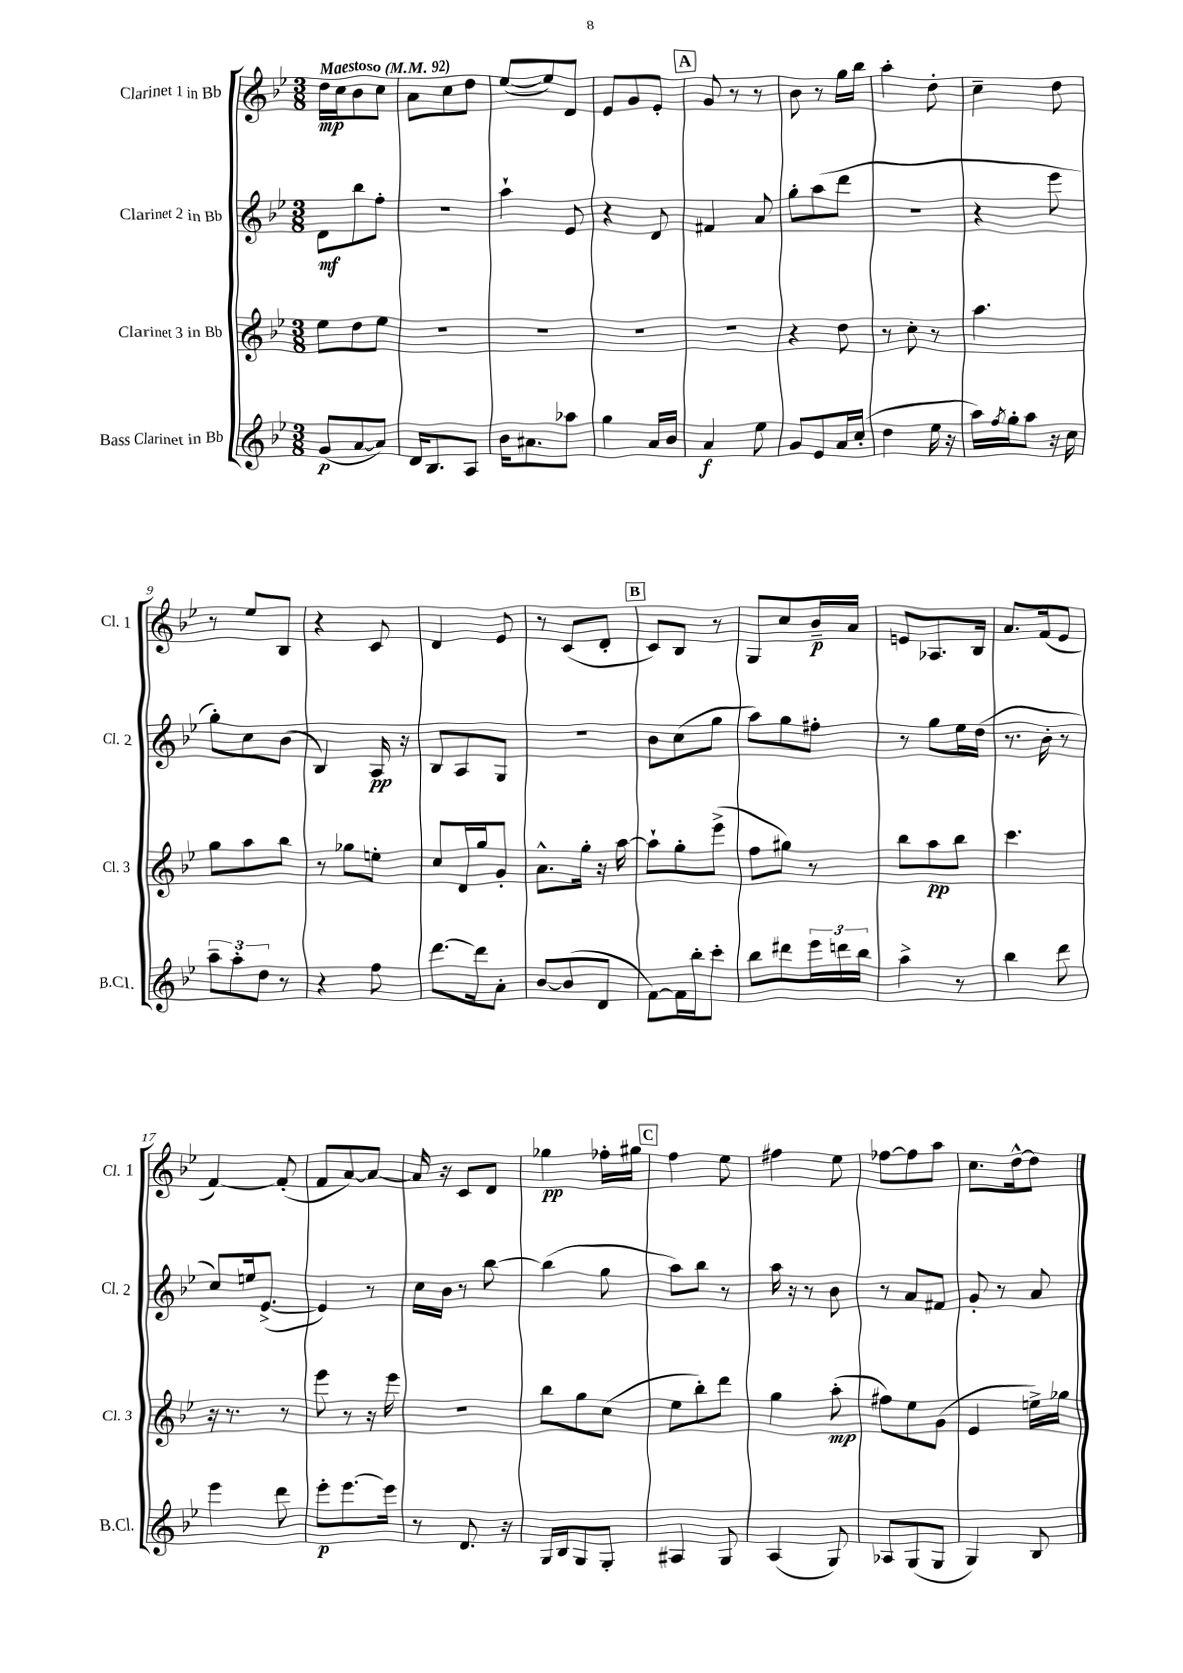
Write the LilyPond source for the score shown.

<<
\new StaffGroup <<
\new Staff = "s0" \with { instrumentName = "Clarinet 1 in Bb" shortInstrumentName = "Cl. 1" } {
    \clef treble \key bes \major \numericTimeSignature \time 3/8 \tempo "Maestoso" 4 = 92
    d''16\mp c''16 bes'8 c''8 |
    a'8 c''8 d''8 |
    ees''8~( ees''8) d'8 |
    ees'8 g'8 ees'8-. |
    \mark \markup { \box "A" } g'8 r8 r8 |
    bes'8 r8 g''16 bes''16 |
    a''4-. d''8-. |
    c''4-- d''8 |
    r8 ees''8 bes8 |
    r4 c'8 |
    d'4 ees'8 |
    r8 c'8( d'8-. |
    \mark \markup { \box "B" } c'8) bes8 r8 |
    g8 c''8 bes'16--\p a'16 |
    e'8 aes8. bes16 |
    a'8. f'16( ees'8 |
    f'4~) f'8-.( |
    f'8 a'8~) a'8~ |
    a'16 r16 c'8 d'8 |
    ges''4\pp fes''16-. gis''16 |
    \mark \markup { \box "C" } f''4 ees''8 |
    fis''4 ees''8 |
    fes''8~ fes''8 a''8 |
    c''8. d''16~-^ d''8 \bar "|." |
}
\new Staff = "s1" \with { instrumentName = "Clarinet 2 in Bb" shortInstrumentName = "Cl. 2" } {
    \clef treble \key bes \major \numericTimeSignature \time 3/8
    d'8\mf bes''8 f''8-. |
    R4. |
    a''4-! ees'8 |
    r4 d'8 |
    \mark \markup { \box "A" } fis'4 a'8 |
    g''8-. a''8( d'''8 |
    R4. |
    r4 ees'''8 |
    g''8-.) c''8 bes'8( |
    bes4) a16\pp r16 |
    bes8 a8 g8 |
    R4. |
    \mark \markup { \box "B" } bes'8 c''8( g''8 |
    a''8) g''8 fis''8-. |
    r8 g''8 ees''16 d''16( |
    r8. bes'16-. r8 |
    c''8) e''16 ees'8.~->( |
    ees'4) r8 |
    c''16 bes'16 r8 bes''8~ |
    bes''4( g''8 |
    \mark \markup { \box "C" } a''8) bes''8 r8 |
    a''16 r16 r8 bes'8 |
    r8 a'8 fis'8 |
    g'8-. r8 a'8 \bar "|." |
}
\new Staff = "s2" \with { instrumentName = "Clarinet 3 in Bb" shortInstrumentName = "Cl. 3" } {
    \clef treble \key bes \major \numericTimeSignature \time 3/8
    ees''8 d''8 ees''8 |
    R4. |
    R4. |
    R4. |
    \mark \markup { \box "A" } R4. |
    r4 d''8 |
    r8 c''8-. r8 |
    a''4. |
    g''8 a''8 bes''8 |
    r8 ges''8 e''8-. |
    c''8 d'16 g''16 g'8-. |
    a'8.-^ g''16-. r16 a''16~ |
    \mark \markup { \box "B" } a''8-! g''8-. ees'''8->( |
    f''8 gis''8) r8 |
    bes''8 a''8\pp bes''8 |
    c'''4. |
    r16 r8. r8 |
    ees'''8 r8 r16 ees'''16 |
    R4. |
    bes''8 g''8 c''8( |
    \mark \markup { \box "C" } ees''8 bes''8-.) d'''8 |
    g''4 a''8-.\mp( |
    fis''8) ees''8 g'8( |
    ees'4 e''16->) ges''16 \bar "|." |
}
\new Staff = "s3" \with { instrumentName = "Bass Clarinet in Bb" shortInstrumentName = "B.Cl." } {
    \clef treble \key bes \major \numericTimeSignature \time 3/8
    g'8\p( a'8~ a'8) |
    d'16 bes8. a8 |
    bes'16 ais'8. aes''8 |
    g''4 a'16 bes'16 |
    \mark \markup { \box "A" } a'4\f ees''8 |
    g'8 ees'8 a'16 c''16-.( |
    d''4 ees''16 r16 |
    a''16) \acciaccatura { f''8 } g''16-. a''8 r16 c''16 |
    \tuplet 3/2 { a''8-- a''8-. d''8 } r8 |
    r4 f''8 |
    d'''8.~ d'''16 a'8-. |
    bes'8~ bes'8( d'8 |
    \mark \markup { \box "B" } f'8~) f'16 bes''16-. c'''8-. |
    bes''8 dis'''8 \tuplet 3/2 { ees'''16 d'''16 bes''16 } |
    a''4-> r8 |
    bes''4 d'''8 |
    ees'''4 d'''8 |
    ees'''8-.\p ees'''8.~ ees'''16 |
    r8 d'8. r16 |
    g16 bes16 g8 g8-. |
    \mark \markup { \box "C" } ais4 g8 |
    a4( g8) |
    aes8 g8( g8 |
    g4) bes8 \bar "|." |
}
>>
>>
